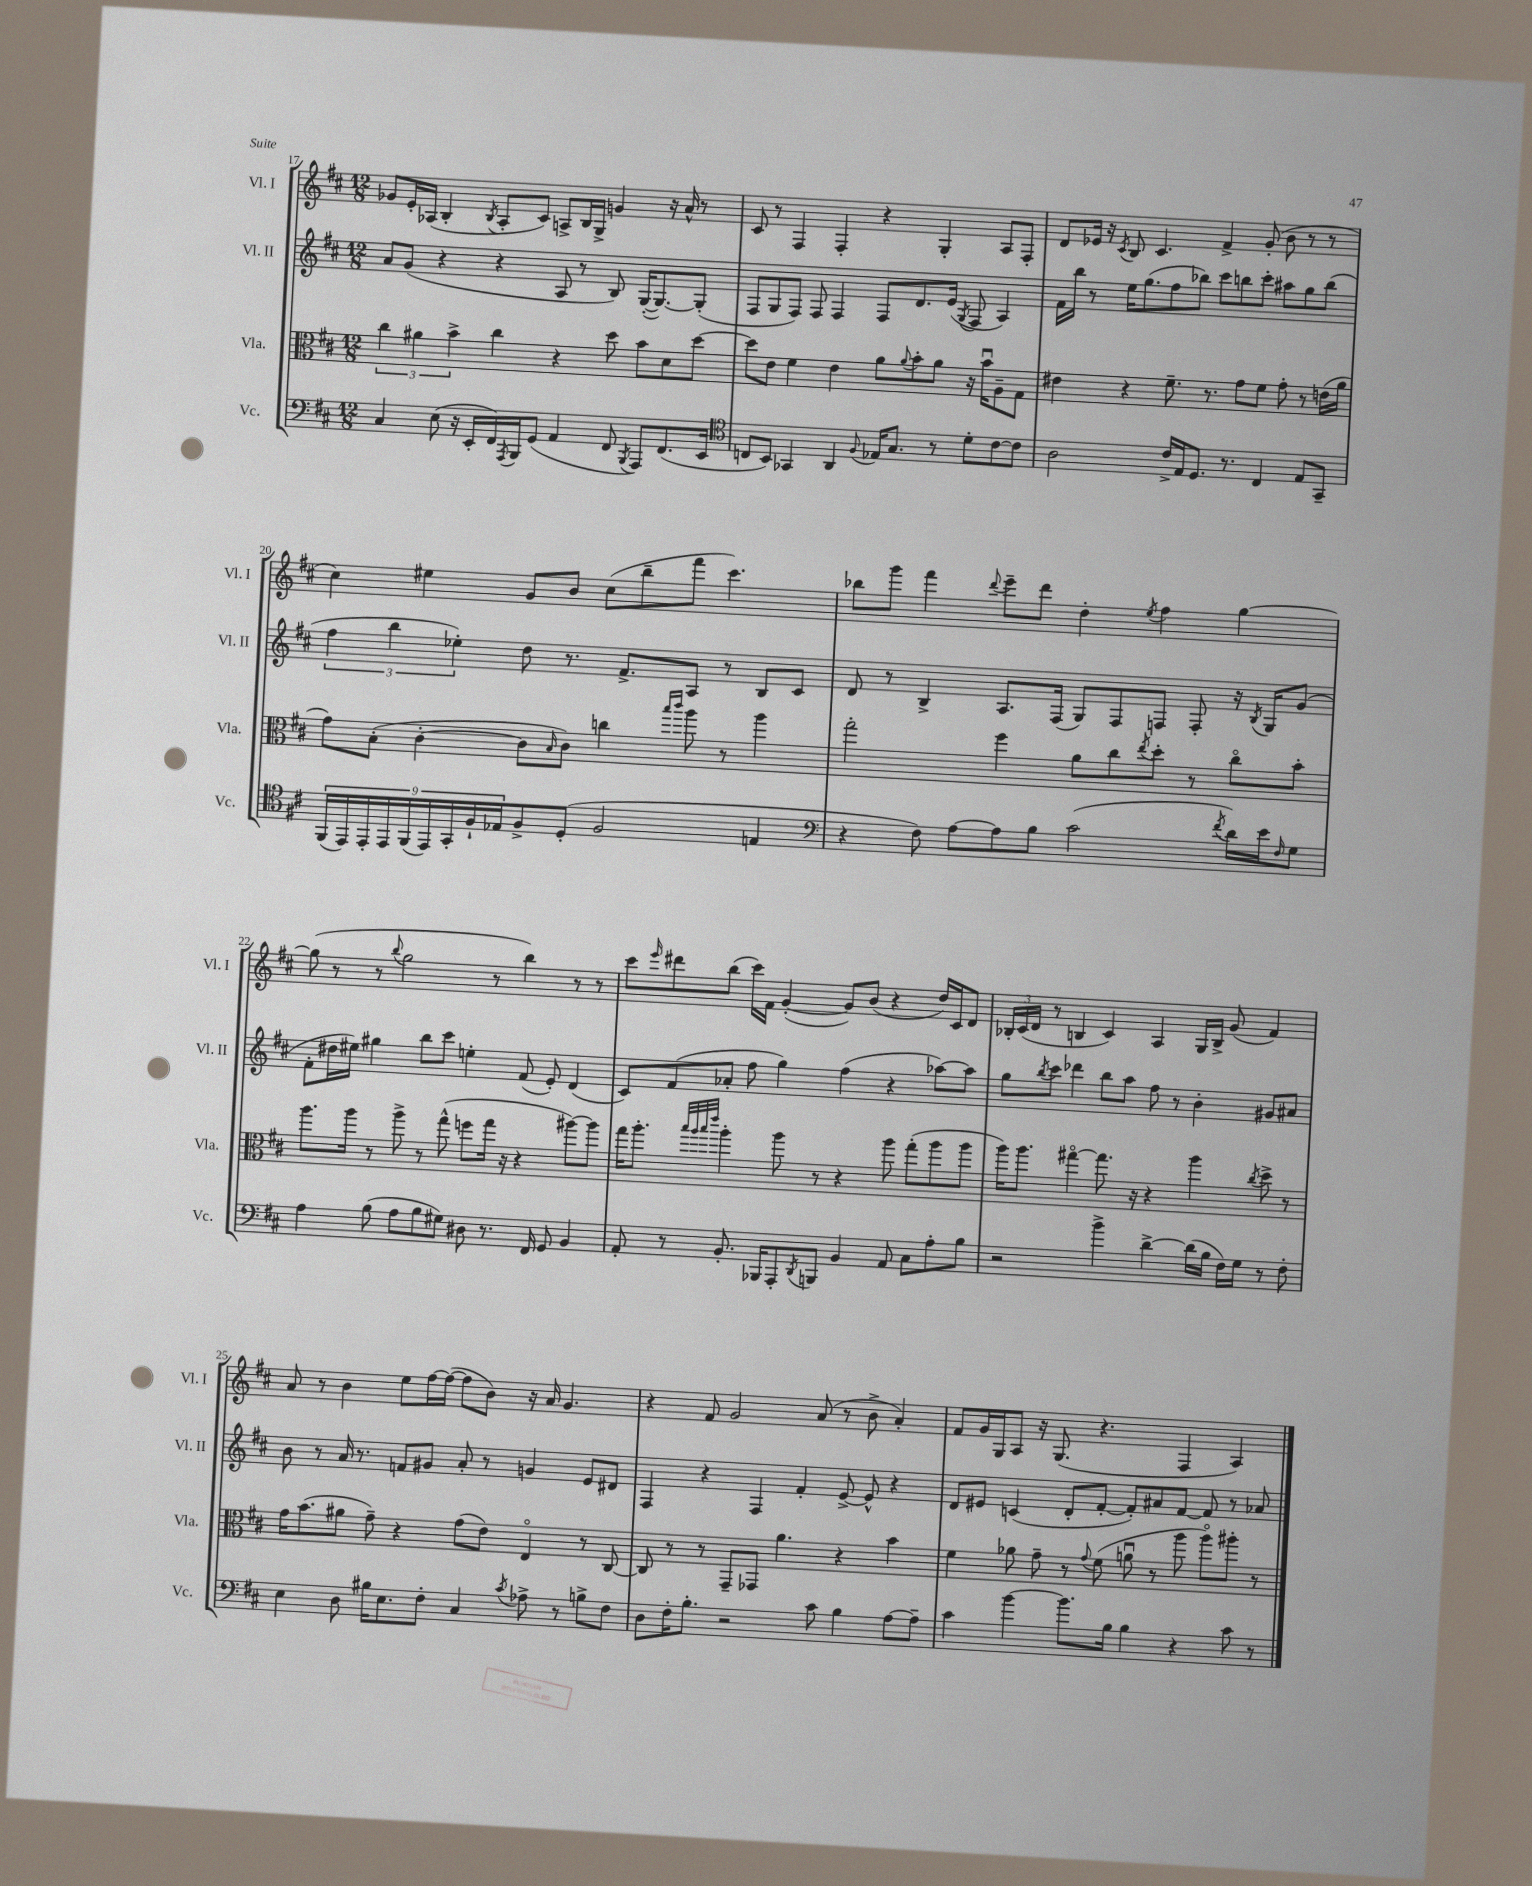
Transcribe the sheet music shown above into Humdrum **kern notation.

**kern	**kern	**kern	**kern
*part4	*part3	*part2	*part1
*staff4	*staff3	*staff2	*staff1
*I"Vc.	*I"Vla.	*I"Vl. II	*I"Vl. I
*I'Vc.	*I'Vla.	*I'Vl. II	*I'Vl. I
*clefF4	*clefC3	*clefG2	*clefG2
*k[f#c#]	*k[f#c#]	*k[f#c#]	*k[f#c#]
*M12/8	*M12/8	*M12/8	*M12/8
=17	=17	=17	=17
4C#/	6cc#\	8a/L	8g-X/L
.	.	(8g/J	16e'/L
.	6a#X\	.	.
.	.	.	(16A-X/JJ
(8E\	.	4r	4B'/
.	6b^\	.	.
16r	.	.	.
16EE'/LL	.	.	.
.	.	.	8qB/
16FF#/)	4cc#\	4r	8A-'/L
8qAAA/	.	.	.
16BBB/J	.	.	.
(8GG/J	.	.	8c#/J)
4AA/	4r	8A/	8An^/L
.	.	8r	16B/L
.	.	.	16G^/JJ
8FF#/	8dd\	8B/)	4gn/
8qBBB/	.	.	.
8AAA/L)	8b\L	([16G'/KL	.
.	.	8.G/_)	.
(8.FF#/	8d\	.	16r
.	.	.	16a^^/
.	[8dd\J	(8G'/J]	8r
16EE/Jk	.	.	.
=18	=18	=18	=18
*clefC4	*	*	*
8Cn/L	8dd\L]	8F#/L	8c#/
8BB/J)	8e\J	8G/	8r
4GG-X/	4f#\	8F#/J)	4F#/
.	.	8F#/	.
4AA/	4e\	4F#/	4F#'/
8qqF#/	.	.	.
16E-X/KL	8a\L	8F#/L	4r
8.G/J	.	.	.
.	8qqa/	.	.
.	8b'\	8.d/	.
8r	8a\J	.	4G'/
.	.	(16e/Jk	.
.	.	8qG/	.
8d'\L	16r	8F#/	.
.	16bu\KL	.	.
[8c#\	8A~\	4A/)	8A/L
8c#\J]	8G\J	.	8F#'/J
=19	=19	=19	=19
2A\	4e#X\	16f#\LL	8d/L
.	.	16bb\JJ	.
.	.	8r	16e-X/Jk
.	.	.	16r
.	.	.	8qc#/
.	4r	16ee\KL	8B/
.	.	(8.gg\	.
.	.	.	4.c#/
16c#^/LL	8.f#~\	8ff#\	.
16E/J	.	.	.
8.D/J	.	8bb-X\J)	.
.	8.r	.	.
.	.	8ccc#\L	4f#^/
8.r	.	.	.
.	8g\L	8bbn\	.
4C#/	8f#\J	8ccc#'\J	(8g'/
.	8g'\	8aa#X\L	8b\
8E/L	8r	8gg\	8r
8GG~/J	(16en\LL	(8bb\J	8r
.	16a\JJ	.	.
!!LO:LB:g=z
=20	=20	=20	=20
(18FF#/LL	8g\L)	6ff#\	4cc#\)
18EE/)	.	.	.
18EE'/	.	.	.
.	(8B'\J	.	.
18EE/	.	6bb\	.
(18FF#/	.	.	.
.	[4c#'\	.	4ee#X\
18EE/)	.	.	.
18GG'/	.	6ee-X'\)	.
18F#`/	.	.	.
18E-X/J	.	.	.
8F#^/	8c#\L]	8dd\	8g/L
.	16qqB/	.	.
(8D'/J	8c#\J)	8.r	8b/J
2F#/	4ccn\	.	(8cc#\L
.	.	8.f#^/L	.
.	.	.	8bb~\
.	16qqbb/LL	.	.
.	16qqccc#/JJ	.	.
.	8aa\	8A/J	8fff#\J
.	8r	8r	4.ccc#\)
4En/	4aa\	8B/L	.
.	.	8c#/J	.
=21	=21	=21	=21
*clefF4	*	*	*
4r	2gg'\	8d/	8bb-X\L
.	.	8r	8ggg\J
8F#\)	.	4B^/	4fff#\
[8A\L	.	.	.
.	.	.	8qqddd/
8A\]	4ff#\	8.A/L	8eee~\L
8B\J	.	.	8ddd\J
.	.	(16F#/Jk	.
(2c#\	8a\L	8G/L)	4dd'\
.	8cc#\	8F#/	.
.	8qee/	.	8qee/
.	8dd'\J	8Fn/J	4ff#\
.	8r	8F'/	.
8qf#/	.	.	.
16d\LL)	8cc#\L	16r	[4gg\
.	.	8qB/	.
16e\J	.	16G/KL	.
16qqF#/	.	.	.
8G\J	8b'\J	(8g/J	.
!!LO:LB:g=z
=22	=22	=22	=22
4A\	8.aa\L	8f#'\L	(8gg\]
.	.	16dd#X\L	8r
.	16aa\Jk	16ee#X\JJ)	.
(8B\	8r	4gg#X\	8r
.	.	.	8qqbb/
8A\L	8aa^\	.	2gg\
8B\	8r	8bb\L	.
8G#X\J)	(8gg^^\	8ccc#\J	.
8D#X\	8ffn\L	4een'\	.
8.r	16gg\Jk	.	8r
.	16r	.	.
.	4r	(8f#/	4bb\)
16FF#/	.	.	.
8GG/	.	8e'/)	.
4BB/	[8aa#X\L)	(4d/	8r
.	8aa#\J]	.	8r
=23	=23	=23	=23
8AA'/	16gg\KL	8c#/L)	8ccc#\L
.	8.aa'\J	.	.
.	.	.	16qqeee/
8r	.	(8f#/	8ddd#X\
.	32qqbb/LLL	.	.
.	32qqaa/	.	.
.	32qqbb/	.	.
.	32qqeee/JJJ	.	.
8.BB'/	4aa'\	8a-X'/J	(8bb\J
.	.	8ff#\	16ccc#\LL)
16BBB-X/KL	.	.	16f#\JJ
8AAA'/	8aa\	4gg\)	([4g'/
8qDD/	.	.	.
8BBBn/J	8r	.	.
4BB/	4r	(4ff#\	8g/L])
.	.	.	(8b/J
8AA/	8aa\	4r	4r
8C#\L	(8gg'\L	.	.
8A'\	8aa\	[8aa-X\L)	16dd/LL)
.	.	.	16c#/J
8B\J	8aa\J	8aa-\J]	8d/J
=24	=24	=24	=24
2r	16aa\KL)	8gg\L	24B-X'/LL
.	.	.	(24c#/
.	8.aa\J	.	.
.	.	.	24d/JJ
.	.	8qbb/	.
.	.	8ccc#\J	8r
.	[4gg#X\	4ddd-X\	4Bn/
4b^\	8.gg#\]	8bb\L	4c#/)
.	.	8aa\J	.
.	16r	.	.
[4d^\	4r	8ff#\	4A/
.	.	8r	.
(16d\LL]	4aa\	4b'\	16G/LL
16B\JJ	.	.	16B^/JJ
16F#\LL)	.	.	(8g/
16G\JJ	.	.	.
.	8qcc#/	.	.
8r	8dd^\	8g#X/L	4f#/)
8F#'\	8r	8a#X/J	.
!!LO:LB:g=z
=25	=25	=25	=25
4E\	16g\KL	8b\	8a/
.	(8.b\	.	.
.	.	8r	8r
8D\	8a#X\J	16a/	4b\
.	.	8.r	.
16B#X\KL	8g~\)	.	.
8.E\	.	.	.
.	4r	8fn/L	8ee\L
8F#'\J	.	8g#X/J	[16ff#\L
.	.	.	(16ff#\JJ_
4C#/	(8g\L	8a'/	8ff#\L]
.	8e\J)	8r	8b\J)
8qc#/	.	.	.
8A-X^\	4E/	4gn/	16r
.	.	.	16a/
8r	.	.	4.g/
8Bn^\L	8r	8e/L	.
8F#\J	[8C#/	8d#X/J	.
=26	=26	=26	=26
8D\L	8C#/]	4F#/	4r
16F#'\K	8r	.	.
8.B'\J	.	.	.
.	8r	4r	8f#/
2r	8GG~/L	.	2g/
.	8GG-X/J	4F#/	.
.	4.a\	.	.
.	.	4f#'/	.
8c#\	.	.	(8a/
4B\	4r	[8e^/	8r
.	.	8e^^/]	8b^\
[8A\L	4b\	4r	4a'/)
8A~\J]	.	.	.
=27	=27	=27	=27
4c#\	4f#\	8d/L	8f#/L
.	.	8e#X/J	16g/L
.	.	.	16G/J
[4b\	8a-X\	(4cn/	8A/J
.	8g~\	.	16r
.	.	.	(8.G/
8.b\L]	8r	8d'/L	.
.	8qqg/	.	.
.	(8f#\	[8f#'/J	4.r
16B\Jk	.	.	.
4B\	8anu\	8f#'/L])	.
.	8r	8a#X/	.
4r	8aa\	[8f#/J	4F#/
.	8aa\L)	8f#/]	.
8c#\	8aa#X'\J	8r	4A/)
8r	8r	8a-X/	.
==	==	==	==
*-	*-	*-	*-
